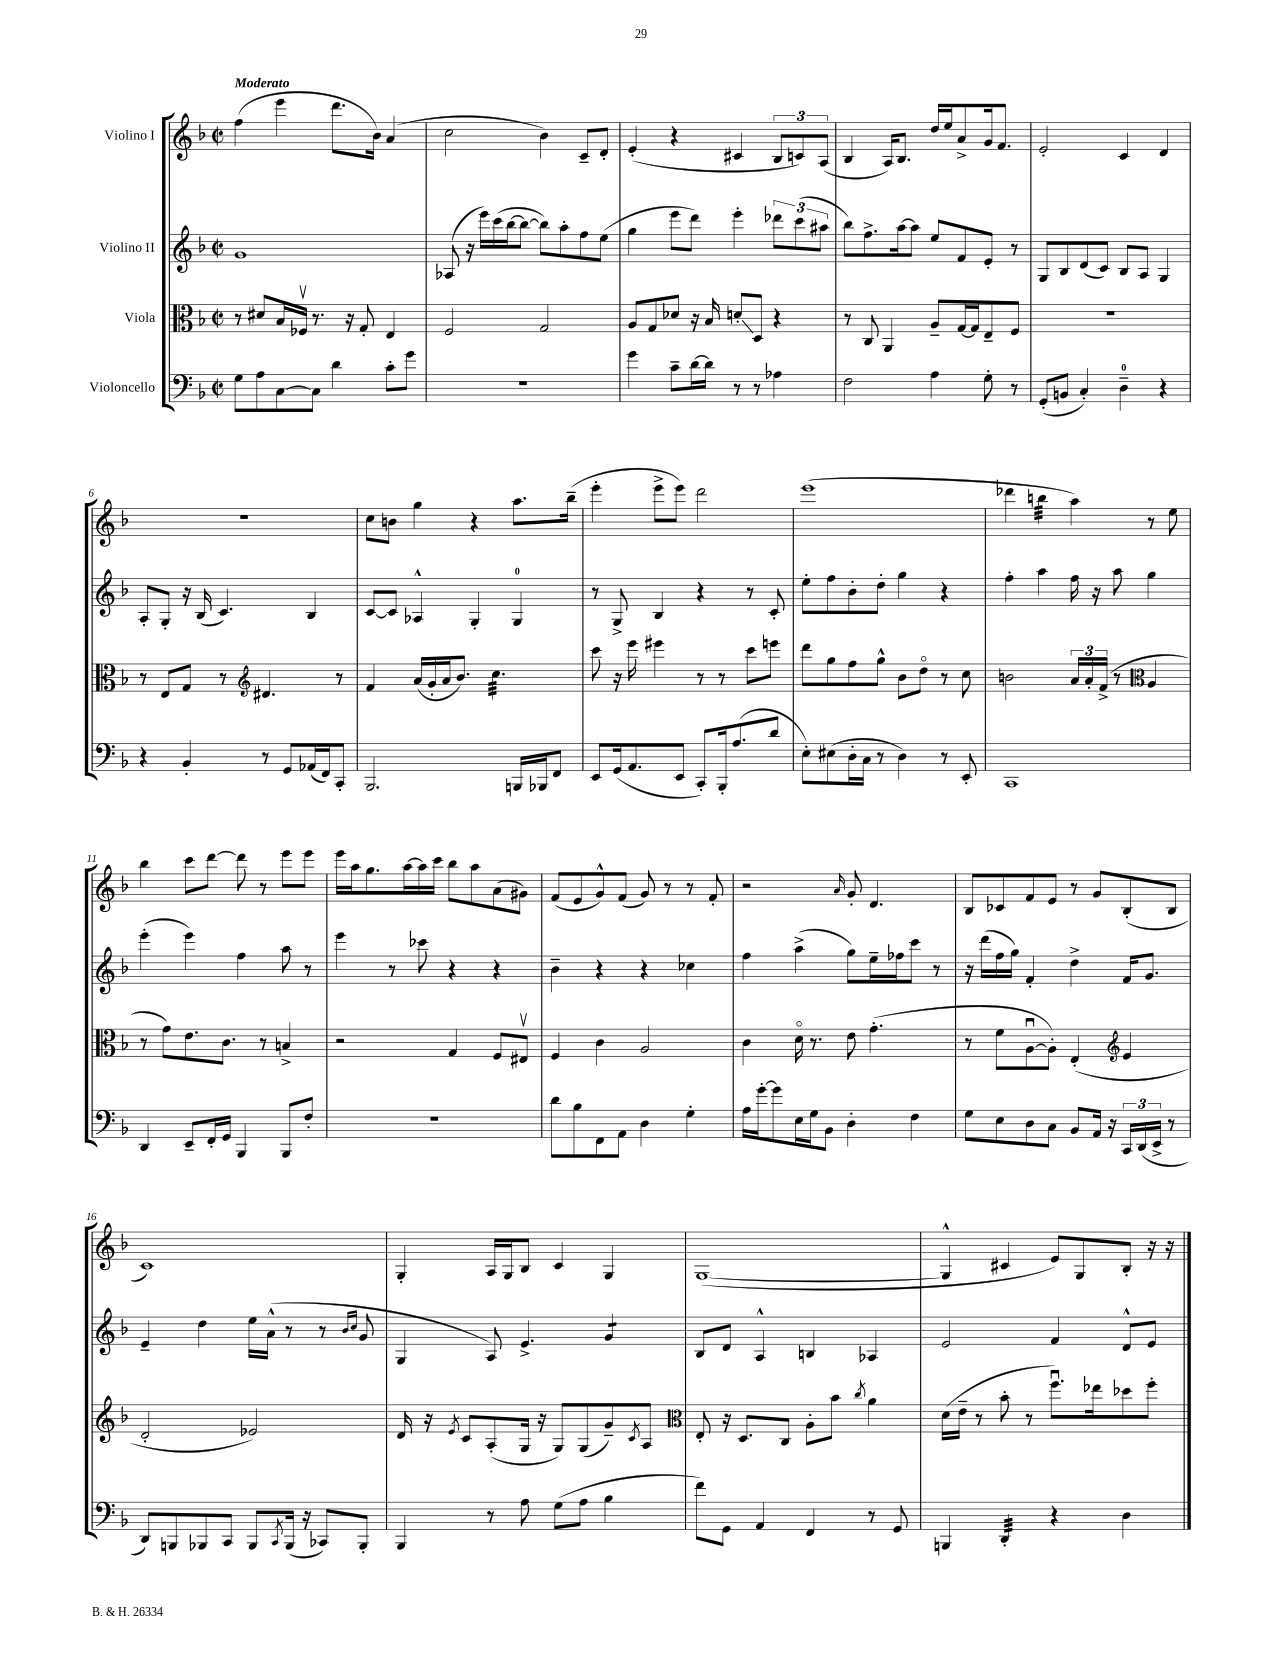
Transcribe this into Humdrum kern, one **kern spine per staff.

**kern	**kern	**kern	**kern
*staff4	*staff3	*staff2	*staff1
*clefF4	*clefC3	*clefG2	*clefG2
*k[b-]	*k[b-]	*k[b-]	*k[b-]
*M2/2	*M2/2	*M2/2	*M2/2
*met(c|)	*met(c|)	*met(c|)	*met(c|)
8G\L	8r	1g	(4ff\
8A\	8d#/L	.	.
[8C\	16B-/L	.	4eee\
.	16F-v/JJ	.	.
8C\]J	8.r	.	.
4d\	.	.	8.ddd\L
.	16r	.	.
.	8G'/	.	.
.	.	.	16b-\Jk)
8c'\L	4E/	.	(4a/
8g\J	.	.	.
=	=	=	=
1r	2F/	(8A-/	2cc\
.	.	16r	.
.	.	16eee\LL)	.
.	.	(16ccc\	.
.	.	[16bb-\J	.
.	.	8bb-\_J	.
.	2G/	8bb-\]L)	4b-\)
.	.	8aa'\	.
.	.	8ff\	8c~/L
.	.	(8ee\J	8d'/J
=	=	=	=
4g\	8A/L	4gg\	(4e'/
.	8G/	.	.
8c~\L	8d-/J	8eee\L	4r
[16d\L	16r	8ddd\J)	.
16d\]JJ	16B-/	.	.
8r	8d'/L	4eee'\	4c#/
8r	8D/J	.	.
4A-\	4r	12ddd-\L	12B-/L
.	.	(12ccc\	12c/)
.	.	12aa#\J	(12A/J
=	=	=	=
2F\	8r	8bb-\L)	4B-/
.	8C/	8.ff^\	.
.	4AA/	.	16A/LK)
.	.	[16aa\k	8.B-/J
.	.	8aa\]J	.
4A\	8A~/L	8ee/L	16dd/LL
.	.	.	16ee/J
.	[16G/L	8f/	8a^/
.	16G/]J	.	.
8G'\	8E~/	8e'/J	16g/k
.	.	.	8.f/J
8r	8F/J	8r	.
=	=	=	=
(8GG'/L	1r	8G/L	2e'/
8BB/J	.	8B-/	.
4C'/)	.	(8d/	.
.	.	8c/J)	.
4D~\	.	8B-/L	4c/
.	.	8A/J	.
4r	.	4G/	4d/
=	=	=	=
4r	8r	8A'/L	1r
.	8E/L	8G'/J	.
4BB-'/	8G/J	16r	.
.	.	(16B-/	.
.	8r	4.c/)	.
*	*clefG2	*	*
8r	4.d#/	.	.
8GG/L	.	.	.
(16AA-/L	.	4B-/	.
16FF/J)	.	.	.
8CC'/J	8r	.	.
=	=	=	=
2.BBB-/	4f/	[8c/L	8cc\L
.	.	8c/]J	8b\J
.	(16a/LL	4A-^^/	4gg\
.	16g'/	.	.
.	16a/J	.	.
.	8.b-/J)	.	.
.	.	4G'/	4r
.	4.cc\	.	.
16BBB/LL	.	4G/	8.aa\L
16BBB-/J	.	.	.
8FF/J	.	.	.
.	.	.	(16bb-~\Jk
=	=	=	=
8EE/L	8ccc\	8r	4eee'\
(16GG/k	16r	8G^/	.
8.AA/	16eee\	.	.
.	4eee#\	4B-/	8eee^\L
8EE/J	.	.	8eee\J)
8CC'/L)	8r	4r	2ddd\
16BBB-'/k	8r	.	.
(8.A/	.	.	.
.	8ccc\L	8r	.
8d/J	8eee\J	8c'/	.
=	=	=	=
8E'\L)	8ddd\L	8ee'\L	(1eee
(8E#\	8gg\	8ff\	.
16D'\L	8ff\	8b-'\	.
16C\JJ	.	.	.
8r	8gg^^\J	8dd'\J	.
4D\)	8b-\L	4gg\	.
.	8ddo\J	.	.
8r	8r	4r	.
8EE'/	8cc\	.	.
=	=	=	=
1CC	2b\	4ff'\	4ddd-\
.	.	4aa\	4bb\
.	24a/LL	16ff\	4aa\)
.	24a'/	.	.
.	.	16r	.
.	(24f^/JJ	.	.
.	8r	8aa\	.
*	*clefC3	*	*
.	4A/	4gg\	8r
.	.	.	8ee\
=	=	=	=
4DD/	8r	(4eee'\	4bb-\
.	8g\L)	.	.
8EE~/L	8.e\	4eee\)	8ccc\L
16FF'/L	.	.	[8ddd\J
16GG/JJ	8.c\J	.	.
4BBB-/	.	4ff\	8ddd\]
.	8r	.	8r
8BBB-/L	4B^/	8aa\	8eee\L
8F'/J	.	8r	8eee\J
=	=	=	=
1r	2r	4eee\	16eee\LL
.	.	.	16aa\J
.	.	.	8.gg\
.	.	8r	.
.	.	.	[16aa\L
.	.	8ccc-\	16aa\]
.	.	.	16ccc\JJ
.	4G/	4r	8bb-\L
.	.	.	8aa\
.	8F/L	4r	(8a\
.	8E#v/J	.	8g#\J)
=	=	=	=
8d\L	4F/	4b-~\	(8f/L
8B-\	.	.	8e/
8FF\	4c\	4r	8g^^/)
8AA\J	.	.	(8f/J
4D\	2A/	4r	8g/)
.	.	.	8r
4G'\	.	4cc-\	8r
.	.	.	8f'/
=	=	=	=
16A\LL	4c\	4ff\	2r
[16g'\J	.	.	.
8g\]	.	.	.
16E\L	16do\	(4aa^\	.
16G\J	8.r	.	.
8BB-\J	.	.	.
.	.	.	16qqa/
4D'\	8e\	8gg\L)	8g'/
.	(4.g'\	16ee~\L	4.d/
.	.	16ff-\J	.
4F\	.	8ccc\J	.
.	.	8r	.
=	=	=	=
8G\L	8r	16r	8B-/L
.	.	(16ddd\LL	.
8E\	8f\L	16ff\	8c-/
.	.	16gg\JJ)	.
8D\	[8Au\	4f'/	8f/
8C\J	8A'\]J)	.	8e/J
8BB-/L	(4E'/	4dd^\	8r
16AA/Jk	.	.	8g/L
16r	.	.	.
*	*clefG2	*	*
24CC/LL	4e/	16f/LK	(8B-'/
(24DD/	.	.	.
.	.	8.g/J	.
24EE^/JJ	.	.	.
8r	.	.	8B-/J
=	=	=	=
8DD/L)	2d'/	4e~/	1c)
8BBB/	.	.	.
8BBB-/	.	4dd\	.
8CC/J	.	.	.
8BBB-/L	2e-/)	16ee\LL	.
.	.	(16a^^\JJ	.
8qCC/	.	.	.
(16BBB-/Jk	.	8r	.
16r	.	.	.
8CC-/L)	.	8r	.
.	.	16qqb-/LL	.
.	.	16qqcc/JJ	.
8BBB-'/J	.	8g/	.
=	=	=	=
4BBB-/	16d/	4G/	4G'/
.	16r	.	.
.	8qe/	.	.
.	8c/L	.	.
8r	(8A'/	8A/)	16A/LL
.	.	.	16G/J
8A\	16G/Jk	4.e^/	8B-/J
.	16r	.	.
(8G\L	8G/L)	.	4c/
8A\J	(8G/	.	.
4B-\	8g~/)	4g/	4G/
.	8qc/	.	.
.	8A/J	.	.
=	=	=	=
*	*clefC3	*	*
8f\L)	8E'/	8B-/L	([1G
8GG\J	16r	8d/J	.
.	8.D/L	.	.
4AA/	.	4A^^/	.
.	8C/J	.	.
4FF/	8A'\L	4B/	.
.	8b-\J	.	.
.	8qcc/	.	.
8r	4a\	4A-/	.
8GG/	.	.	.
=	=	=	=
4BBB/	(16d\LL	2e/	4G^^/]
.	16e~\JJ	.	.
.	8r	.	.
4DD'/	8b-'\	.	4c#/
.	8r	.	.
4r	8.ffu\L)	4f/	8e/L)
.	.	.	8G/
.	16ee-\k	.	.
4D\	8dd-\	8d^^/L	8B-'/J
.	8ff'\J	8e/J	16r
.	.	.	16r
==	==	==	==
*-	*-	*-	*-
